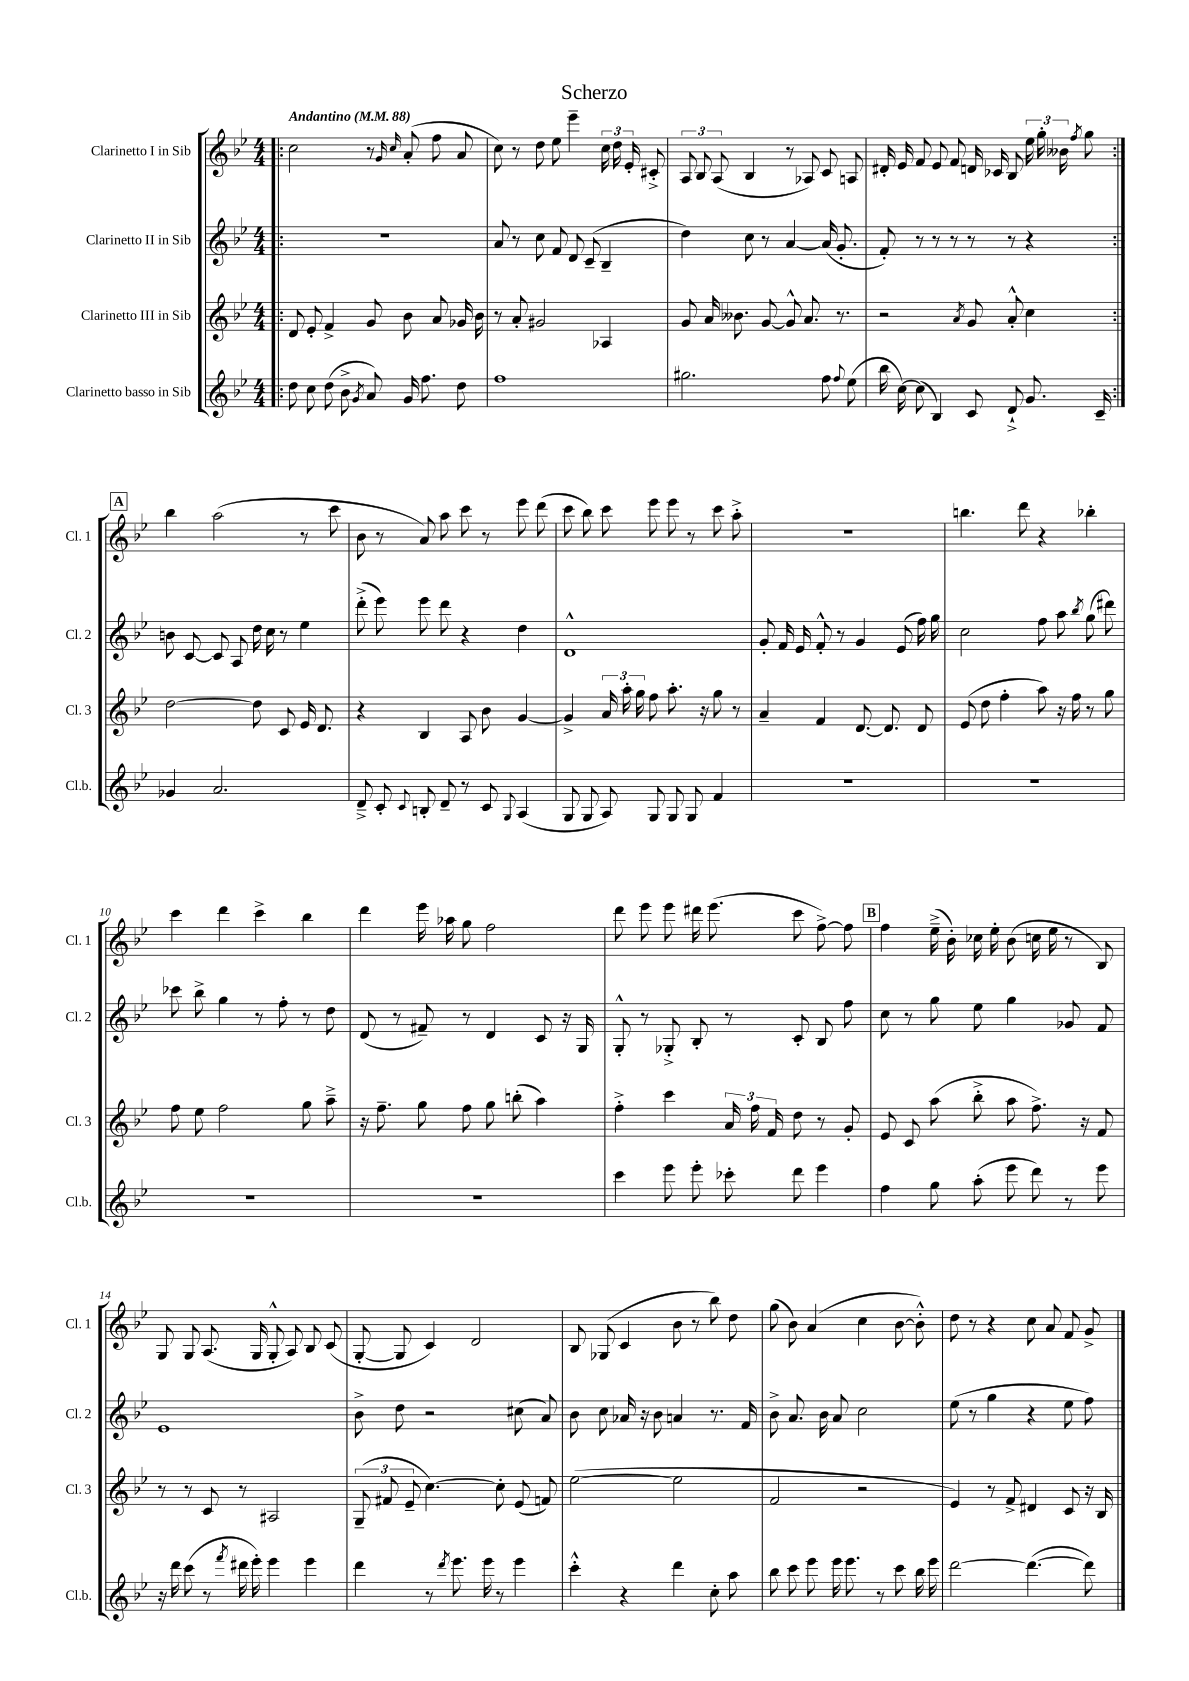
\header { title = "Scherzo" }
<<
\new StaffGroup <<
\new Staff = "s0" \with { instrumentName = "Clarinetto I in Sib" shortInstrumentName = "Cl. 1" } {
    \clef treble \key bes \major \numericTimeSignature \time 4/4 \tempo "Andantino" 4 = 88
    \autoBeamOff \repeat volta 2 { \bar ".|:" c''2 r8 \grace { g'16 c''16 } a'8-.( f''8 a'8 |
    c''8) r8 d''8 ees''8 ees'''4-- \tuplet 3/2 { c''16 d''16 ees'16-. } cis'8-.-> |
    \tuplet 3/2 { a8 bes8 a8( } bes4 r8 aes8) c'8 a8 |
    dis'16-. ees'16 f'8 ees'8 f'8 d'16 ces'16 bes8 \tuplet 3/2 { ees''16 g''16-. beses'16 } \acciaccatura { f''8 } g''8 | }
    \mark \markup { \box "A" } bes''4 a''2( r8 c'''8 |
    bes'8 r8 a'8) a''8 c'''8 r8 ees'''8 d'''8( |
    c'''8 bes''8) c'''8 ees'''8 ees'''8 r8 c'''8 a''8-.-> |
    R1 |
    b''4. d'''8 r4 bes''4-. |
    c'''4 d'''4 c'''4-> bes''4 |
    d'''4 ees'''16 aes''16 g''8 f''2 |
    d'''8 ees'''8 ees'''8 dis'''16 ees'''8.( c'''8 f''8~->) f''8 |
    \mark \markup { \box "B" } f''4 ees''16--->( bes'16-.) ces''16 ees''16-. bes'8( c''16 ees''16 r8 bes8) |
    g8 g8 a8.( g16 g8-.-^ a8) bes8 c'8( |
    g8~-. g8 c'4) d'2 |
    bes8 ges8( c'4 bes'8 r8 bes''8) d''8 |
    g''8( bes'8) a'4( c''4 bes'8~ bes'8-.-^) |
    d''8 r8 r4 c''8 a'8 f'8 g'8-> \bar "|." |
}
\new Staff = "s1" \with { instrumentName = "Clarinetto II in Sib" shortInstrumentName = "Cl. 2" } {
    \clef treble \key bes \major \numericTimeSignature \time 4/4
    \autoBeamOff \repeat volta 2 { \bar ".|:" R1 |
    a'8 r8 c''8 f'8 d'8 c'8--( bes4-- |
    d''4) c''8 r8 a'4~ a'16( g'8.-. |
    f'8-.) r8 r8 r8 r8 r8 r4 | }
    \mark \markup { \box "A" } b'8 c'8~ c'8 a8 d''16 c''16 r8 ees''4 |
    d'''8-.->( ees'''8) ees'''8 d'''8 r4 d''4 |
    d'1-^ |
    g'8-. f'16 ees'16 f'8-.-^ r8 g'4 ees'8( f''16) g''16 |
    c''2 f''8 a''8 \acciaccatura { bes''8 } g''8( dis'''8) |
    ces'''8 bes''8-> g''4 r8 f''8-. r8 d''8 |
    d'8( r8 fis'8--) r8 d'4 c'8 r16 g16 |
    g8-.-^ r8 ges8-.-> bes8-. r8 c'8-. bes8 f''8 |
    \mark \markup { \box "B" } c''8 r8 g''8 ees''8 g''4 ges'8 f'8 |
    ees'1 |
    bes'8-> d''8 r2 cis''8( a'8) |
    bes'8 c''8 aes'16 r16 bes'8 a'4 r8. f'16 |
    bes'8-> a'8. bes'16 a'8 c''2 |
    ees''8( r8 g''4 r4 ees''8 f''8) \bar "|." |
}
\new Staff = "s2" \with { instrumentName = "Clarinetto III in Sib" shortInstrumentName = "Cl. 3" } {
    \clef treble \key bes \major \numericTimeSignature \time 4/4
    \autoBeamOff \repeat volta 2 { \bar ".|:" d'8 ees'8-. f'4-> g'8 bes'8 a'8 ges'16 bes'16 |
    r8 a'8-. gis'2 aes4 |
    g'8 a'16 beses'8. g'8~ g'8-^ a'8. r8. |
    r2 \acciaccatura { a'8 } g'8 a'8-.-^ c''4 | }
    \mark \markup { \box "A" } d''2~ d''8 c'8 ees'16 d'8. |
    r4 bes4 a8 bes'8 g'4~ |
    g'4-> \tuplet 3/2 { a'16 a''16-. g''16 } f''8 a''8.-. r16 g''8 r8 |
    a'4-- f'4 d'8.~ d'8. d'8 |
    ees'8( d''8 f''4-. a''8) r16 f''16 r8 g''8 |
    f''8 ees''8 f''2 g''8 a''8---> |
    r16 f''8.-- g''8 f''8 g''8 b''8-.( a''4) |
    f''4-.-> c'''4 \tuplet 3/2 { a'16 f''16 f'16 } d''8 r8 g'8-. |
    \mark \markup { \box "B" } ees'8 c'8 a''8( bes''8-.-> a''8 f''8.->) r16 f'8 |
    r8 r8 c'8 r8 ais2 |
    \tuplet 3/2 { g8--( fis'8 ees'8-- } c''4.~) c''8-. ees'8( f'8) |
    ees''2~( ees''2 |
    f'2 r2 |
    ees'4) r8 f'8-> dis'4 c'8 r16 bes16 \bar "|." |
}
\new Staff = "s3" \with { instrumentName = "Clarinetto basso in Sib" shortInstrumentName = "Cl.b." } {
    \clef treble \key bes \major \numericTimeSignature \time 4/4
    \autoBeamOff \repeat volta 2 { \bar ".|:" d''8 c''8 d''8( bes'8-> \acciaccatura { g'8 } a'8) g'16 f''8. d''8 |
    f''1 |
    gis''2. f''8 \appoggiatura { f''8 } ees''8( |
    bes''16 c''16~) c''8( bes4) c'8 d'8-!-> g'8. c'16-- | }
    \mark \markup { \box "A" } ges'4 a'2. |
    d'8---> c'8-. \appoggiatura { c'8 } b8-. d'8-- r8 c'8 \appoggiatura { g8 } a4( |
    g8 g8 a8) g8 g8 g8 f'4 |
    R1 |
    R1 |
    R1 |
    R1 |
    c'''4 ees'''8 ees'''8-. ces'''8-. d'''8 ees'''4 |
    \mark \markup { \box "B" } f''4 g''8 a''8-.( ees'''8 d'''8) r8 ees'''8 |
    r16 d'''16 c'''8( r8 \acciaccatura { f'''8 } dis'''16 ees'''16-.) ees'''4 ees'''4 |
    d'''4 r8 \acciaccatura { d'''8 } ees'''8. ees'''16 r8 ees'''4 |
    c'''4-.-^ r4 d'''4 c''8-. a''8 |
    bes''8 c'''8 ees'''8 ees'''16 ees'''8. r8 c'''8 bes''16 ees'''16 |
    d'''2~ d'''4.~( d'''8) \bar "|." |
}
>>
>>
